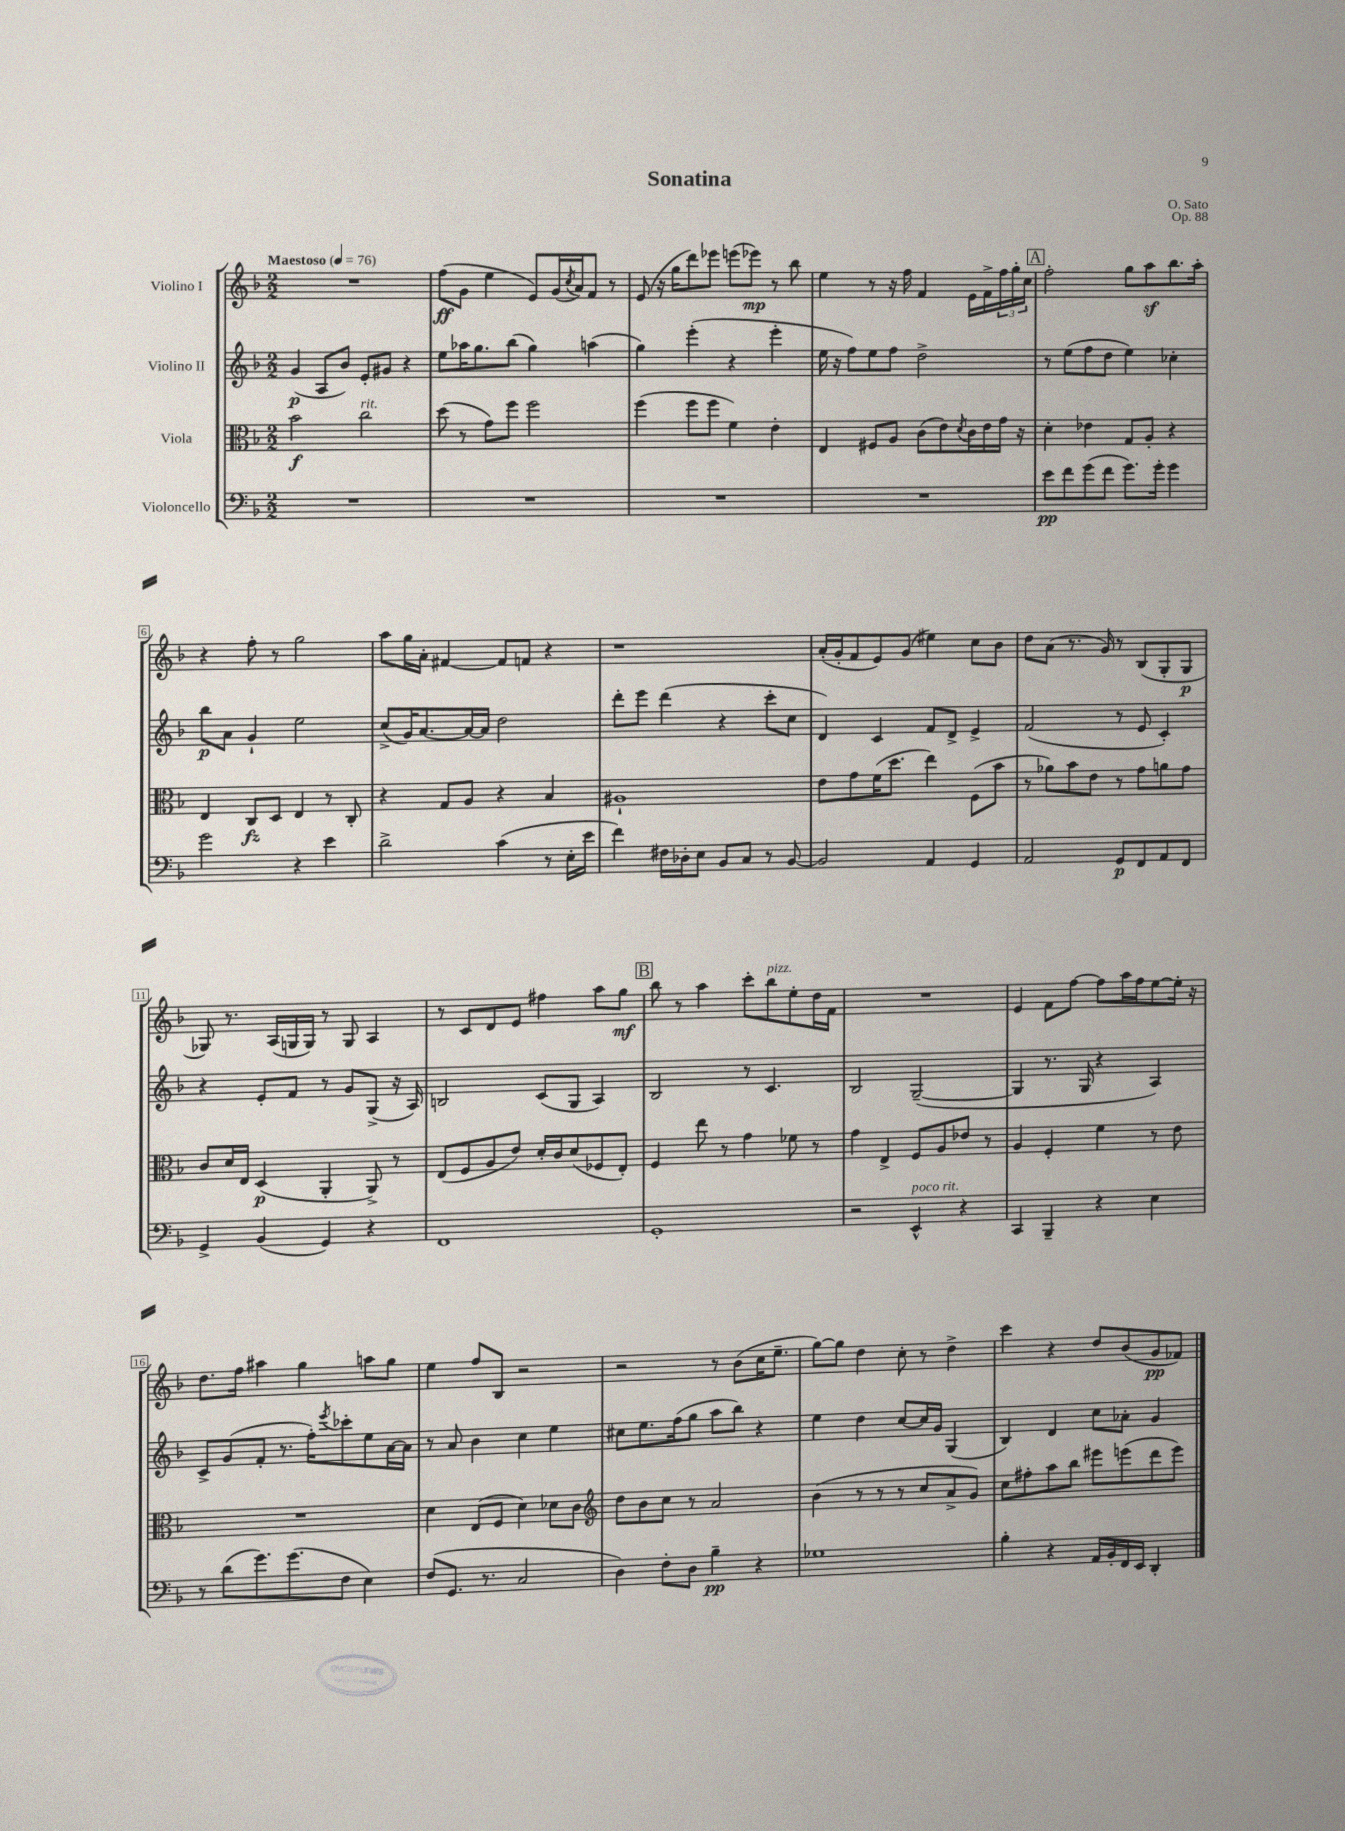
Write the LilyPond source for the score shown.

\header { title = "Sonatina" composer = "O. Sato" opus = "Op. 88" }
<<
\new StaffGroup <<
\new Staff = "s0" \with { instrumentName = "Violino I" } {
    \clef treble \key f \major \numericTimeSignature \time 2/2 \tempo "Maestoso" 4 = 76
    R1 |
    f''8\ff( g'8 e''4 e'8) g'16( \acciaccatura { c''8 } a'16) f'8 r8 |
    e'8( r16 g''16 d'''8) ees'''8 e'''8( ees'''8\mp) r8 bes''8 |
    e''4 r8 r16 f''16 f'4 e'16 f'16-> \tuplet 3/2 { f''16 g''16-. c''16 } |
    \mark \markup { \box "A" } f''2-. g''8 a''8\sf bes''8. a''16-. |
    r4 f''8-. r8 g''2 |
    a''8 g''16 a'16-. fis'4~ fis'8 f'8 r4 |
    r1 |
    a'16-.( g'16-. f'8 e'8) g'8( eis''4) c''8 bes'8 |
    d''8 a'8( r8. g'16) r8 bes8( g8-. g8\p |
    ges8) r8. a16( g16 g16) r8 g8 a4 |
    r8 c'8 d'8 e'8 fis''4 a''8 g''8\mf |
    \mark \markup { \box "B" } bes''8 r8 a''4 c'''8-. bes''8^\markup { \italic "pizz." } e''8-. d''16 f'16 |
    R1 |
    e'4 f'8 f''8~ f''8 a''16 f''16 e''8~ e''16-. r16 |
    d''8. f''16 ais''4 g''4 a''8 g''8 |
    e''4 f''8 bes8 r2 |
    r2 r8 bes'8( c''16 e''8.-- |
    g''8~) g''8 d''4 c''8-. r8 d''4-> |
    c'''4 r4 d''8 bes'8( g'8\pp fes'8) \bar "|." |
}
\new Staff = "s1" \with { instrumentName = "Violino II" } {
    \clef treble \key f \major \numericTimeSignature \time 2/2
    g'4\p( a8 bes'8) e'8-. gis'8 r4 |
    e''8 aes''16 g''8. bes''8( g''4) a''4( |
    g''4) e'''4-.( r4 e'''4-. |
    e''16 r16 f''8) e''8 f''8 d''2-> |
    \mark \markup { \box "A" } r8 e''8( f''8 d''8 e''4) ces''4-. |
    bes''8\p a'8 g'4-! e''2 |
    c''8->( g'16) a'8.~ a'16~ a'16 d''2 |
    d'''8-. e'''8 d'''4( r4 c'''8-. c''8 |
    d'4) c'4 f'8 d'8-> e'4-> |
    f'2( r8 e'8 c'4-.) |
    r4 e'8-. f'8 r8 g'8 g8->( r16 a16) |
    b2 c'8( g8 a4) |
    \mark \markup { \box "B" } bes2 r8 c'4. |
    bes2 g2~--( |
    g4 r8. g16 r4 a4) |
    c'8-> g'8( f'8-. r8. f''16-.) \acciaccatura { e'''8 } ces'''8-. e''8 a'16~ a'16 |
    r8 a'8 bes'4 c''4 e''4 |
    cis''8 e''8. f''16( g''8 a''8 bes''8) r4 |
    e''4 d''4 c''8~ c''16 g'16 g4( |
    bes4) d'4 c''8 aes'8-. g'4 \bar "|." |
}
\new Staff = "s2" \with { instrumentName = "Viola" } {
    \clef alto \key f \major \numericTimeSignature \time 2/2
    bes'2\f c''2^\markup { \italic "rit." } |
    d''8( r8 g'8) f''8 f''2 |
    f''4( f''8 f''8 f'4) e'4-. |
    e4 fis8 a8 c'8( e'8) \acciaccatura { d'8 } c'16 e'16 g'16 r16 |
    \mark \markup { \box "A" } d'4-. ees'4 g8 a8-. r4 |
    e4 c8\fz d8 e4 r8 c8-. |
    r4 g8 a8 r4 bes4 |
    ais1-! |
    e'8 g'8 f'16( d''8. e''4) f8( bes'8 |
    r8 aes'8) bes'8 e'8 r8 g'8 a'8 g'8 |
    c'8 d'16 e16 d4\p( a,4-. a,8->) r8 |
    e8( f8 a8 e'8) d'16-. c'16 d'8( fes8 e8-.) |
    \mark \markup { \box "B" } f4 e''8 r8 g'4 fes'8 r8 |
    g'4 e4-> f8 a8 ees'8 r8 |
    a4 f4-. f'4 r8 e'8 |
    R1 |
    d'4 e8( f8 d'4) des'8 c'8 |
    \clef treble d''8 bes'8 c''8 r8 a'2 |
    bes'4( r8 r8 r8 c''8 a'8-> g'8) |
    c''8 fis''8-. a''8 bes''8 eis'''8 e'''8( d'''8 e'''8) \bar "|." |
}
\new Staff = "s3" \with { instrumentName = "Violoncello" } {
    \clef bass \key f \major \numericTimeSignature \time 2/2
    R1 |
    R1 |
    R1 |
    R1 |
    \mark \markup { \box "A" } e'8\pp f'8 g'8( f'8 g'8.) g'16-. g'4 |
    g'2 r4 e'4 |
    d'2-> c'4( r8 e16-. e'16 |
    f'4) fis16 des16-. e8 bes,8 c8 r8 bes,8~ |
    bes,2 a,4 g,4 |
    a,2 g,8\p f,8 a,8 f,8 |
    g,4-> bes,4( g,4) r4 |
    f,1 |
    \mark \markup { \box "B" } g,1-. |
    r2 e,4-^^\markup { \italic "poco rit." } r4 |
    c,4 bes,,4-- r4 e4 |
    r8 d'8( g'8.) g'8.( f8 e4) |
    f8( g,8. r8. c2 |
    d4) f8-. d8 bes4--\pp r4 |
    ges1 |
    bes4-. r4 a,16 bes,16-. f,16 e,16 d,4-. \bar "|." |
}
>>
>>
\layout { \context { \Score \override BarNumber.stencil = #(make-stencil-boxer 0.1 0.3 ly:text-interface::print) } }
